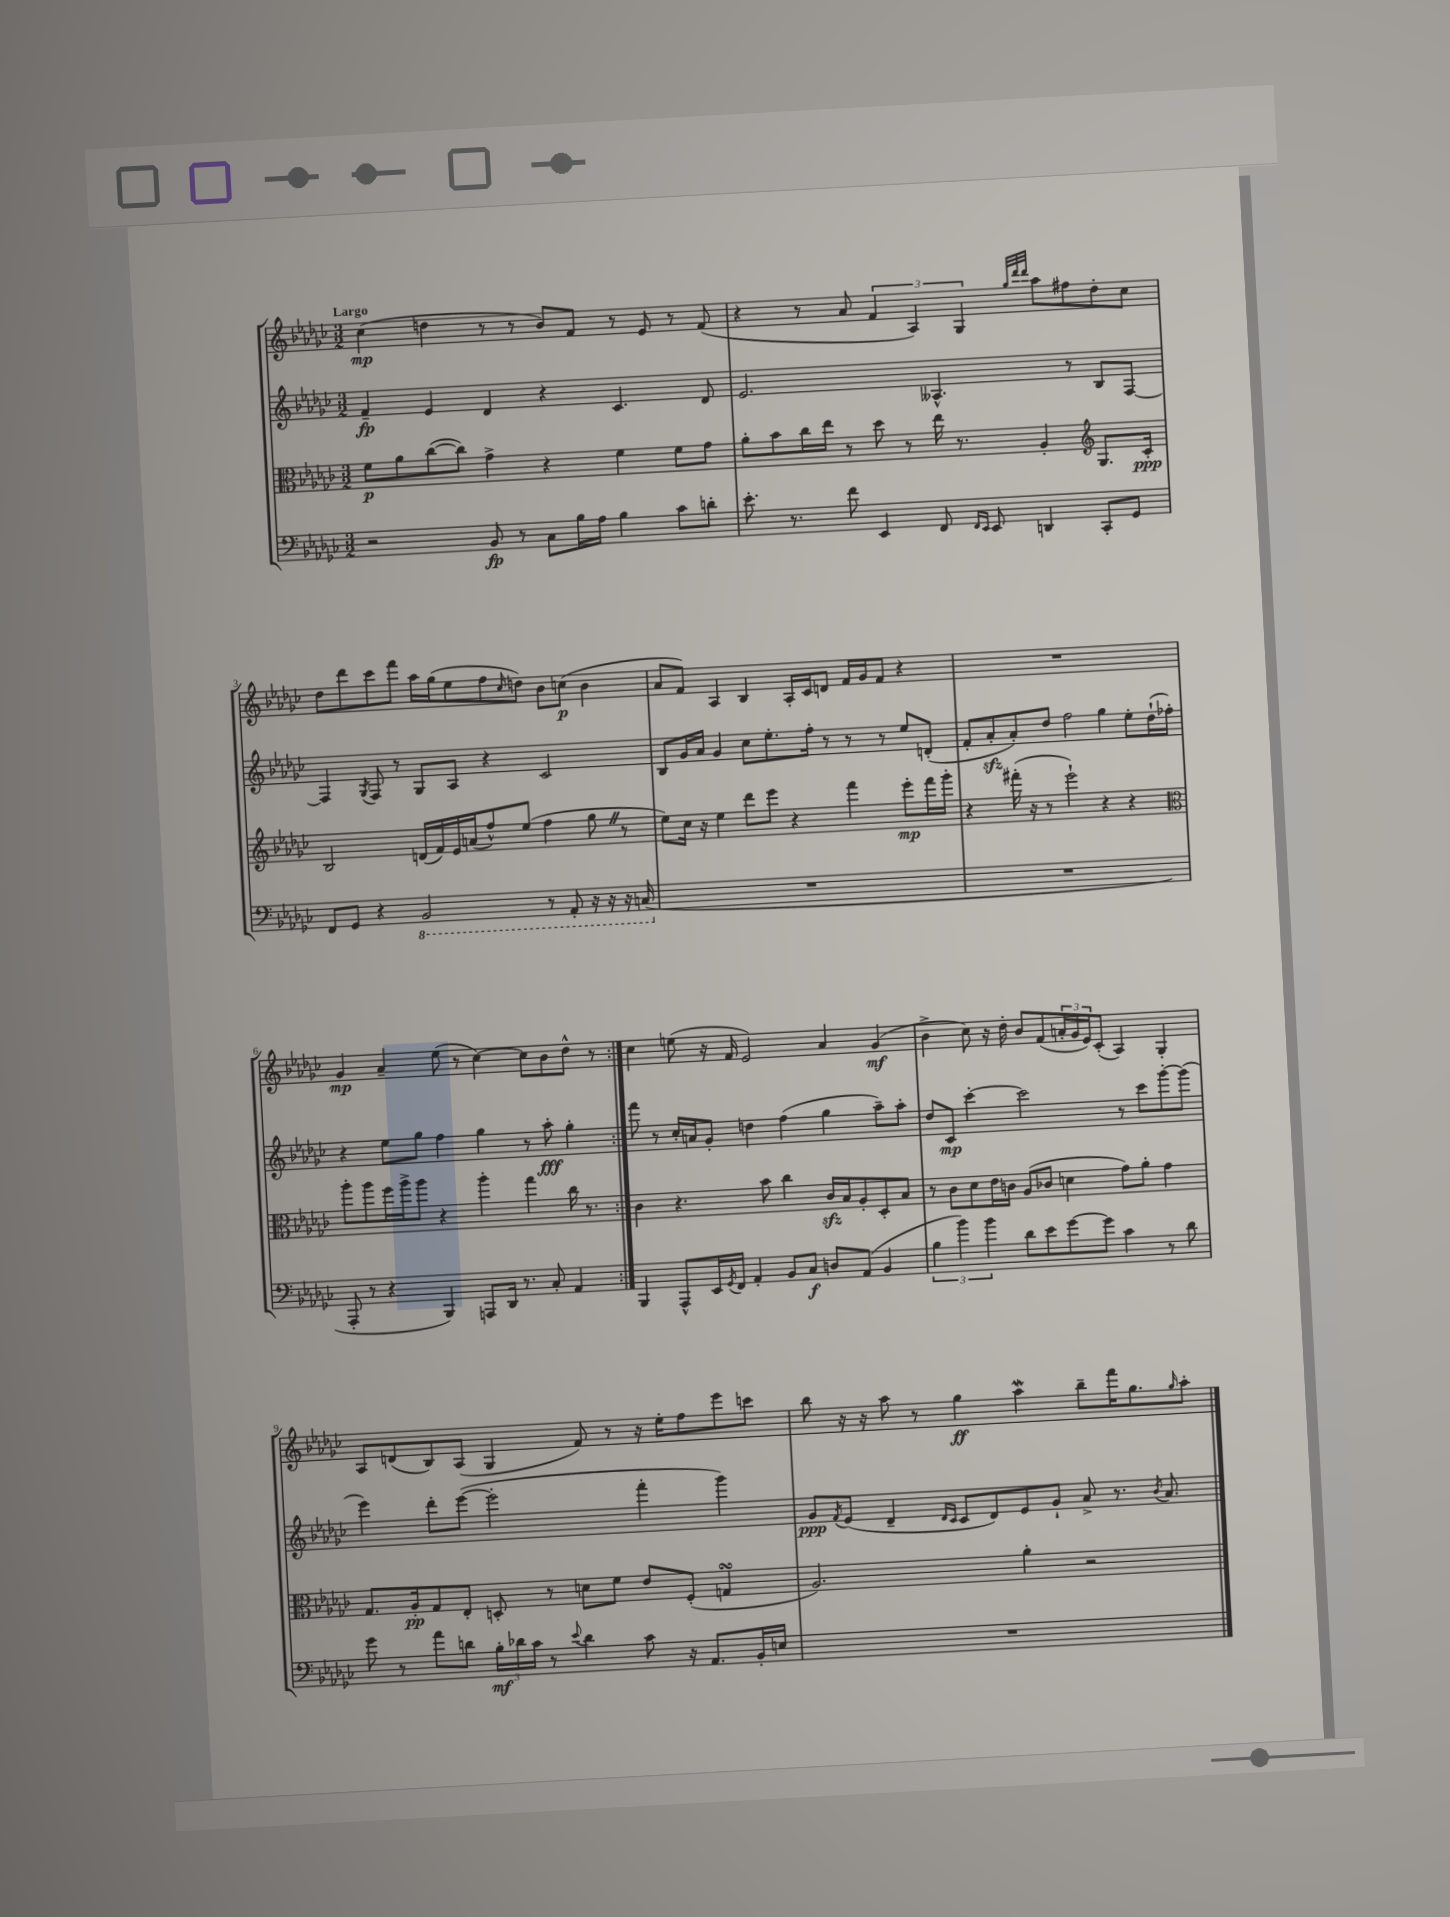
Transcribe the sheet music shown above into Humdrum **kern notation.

**kern	**dynam	**kern	**dynam	**kern	**dynam	**kern	**dynam
*part4	*part4	*part3	*part3	*part2	*part2	*part1	*part1
*staff4	*staff4	*staff3	*staff3	*staff2	*staff2	*staff1	*staff1
*clefF4	*	*clefC3	*	*clefG2	*	*clefG2	*
*k[b-e-a-d-g-c-]	*	*k[b-e-a-d-g-c-]	*	*k[b-e-a-d-g-c-]	*	*k[b-e-a-d-g-c-]	*
*M3/2	*	*M3/2	*	*M3/2	*	*M3/2	*
=1	=1	=1	=1	=1	=1	=1	=1
!	!	!	!	!	!	!LO:TX:a:B:t=Largo	!
2r	.	8f\L	p	4f~/	fp	(4cc-\	mp
.	.	8a-\	.	.	.	.	.
.	.	([8cc-\	.	4e-/	.	4ddn\	.
.	.	8cc-\J])	.	.	.	.	.
8BB-/	fp	4g-^\	.	4d-/	.	8r	.
8r	.	.	.	.	.	8r	.
8C-\L	.	4r	.	4r	.	8b-/L)	.
16B-\L	.	.	.	.	.	8f/J	.
16A-\JJ	.	.	.	.	.	.	.
4B-\	.	4f\	.	4.c-/	.	8r	.
.	.	.	.	.	.	8e-/	.
8c-\L	.	8f\L	.	.	.	8r	.
8dn'\J	.	8g-\J	.	8d-/	.	(8f/	.
=2	=2	=2	=2	=2	=2	=2	=2
8.e-'\	.	8a-'\L	.	2.e-/	.	4r	.
.	.	8b-\	.	.	.	.	.
8.r	.	.	.	.	.	.	.
.	.	16cc-\L	.	.	.	8r	.
.	.	16ee-\JJ	.	.	.	.	.
8f\	.	8r	.	.	.	8a-/	.
4EE-/	.	8dd-\	.	.	.	6f/	.
.	.	8r	.	.	.	.	.
.	.	.	.	.	.	6A-/)	.
8FF/	.	16ee-\	.	4.A--X^^/	.	.	.
.	.	8.r	.	.	.	.	.
.	.	.	.	.	.	6G-/	.
16qqFF/LL	.	.	.	.	.	.	.
16qqEE-/JJ	.	.	.	.	.	.	.
8EE-/	.	.	.	.	.	.	.
.	.	.	.	.	.	32qqgg-/LLL	.
.	.	.	.	.	.	32qqddd-/	.
.	.	.	.	.	.	32qqddd-/JJJ	.
4DDn/	.	4A-'/	.	.	.	8aa-\L	.
.	.	.	.	8r	.	8ff#X\	.
*	*	*clefG2	*	*	*	*	*
8CC-'/L	.	8.G-/L	.	8B-/L	.	8dd-'\	.
8GG-/J	.	.	.	[8F/J	.	8cc-\J	.
.	.	16c-'/Jk	ppp	.	.	.	.
!!LO:LB:g=z
=3	=3	=3	=3	=3	=3	=3	=3
8FF/L	.	2B-/	.	4F/]	.	8dd-\L	.
8GG-/J	.	.	.	.	.	8ddd-\	.
.	.	.	.	8qG-/	.	.	.
4r	.	.	.	8F/	.	8ccc-\	.
.	.	.	.	8r	.	8fff\J	.
*8ba	*	*	*	*	*	*	*
2BBB-/	.	(16dn/LL	.	8G-/L	.	16aa-\LL	.
.	.	16f/)	.	.	.	(16gg-\J	.
.	.	16e-/	.	8A-/J	.	8ee-\	.
.	.	(16an/J	.	.	.	.	.
.	.	8ff^^/)	.	4r	.	8ff\	.
.	.	.	.	.	.	16qqcc-/	.
.	.	(8ee-/J	.	.	.	8ddn\J)	.
8r	.	4ff\	.	2c-/	.	8b-\L	.
8AAA-'/	.	.	.	.	.	(8ccn\J	p
16r	.	8gg-Z\	.	.	.	4b-\	.
16r	.	.	.	.	.	.	.
16r	.	8r	.	.	.	.	.
(16CCn/	.	.	.	.	.	.	.
=4	=4	=4	=4	=4	=4	=4	=4
*X8ba	*	*	*	*	*	*	*
1.r	.	8ee-\L)	.	8B-/L	.	8a-/L	.
.	.	16cc-\Jk	.	16g-/L	.	8f/J)	.
.	.	16r	.	16a-/JJ	.	.	.
.	.	4ee-\	.	4g-/	.	4A-/	.
.	.	8ddd-\L	.	8cc-\L	.	4B-/	.
.	.	8eee-\J	.	8.ee-'\	.	.	.
.	.	4r	.	.	.	16A-'/LL	.
.	.	.	.	16ff'\Jk	.	16c-/J	.
.	.	.	.	8r	.	8dn/J	.
.	.	4fff\	.	8r	.	16f/LL	.
.	.	.	.	.	.	16g-/J	.
.	.	.	.	8r	.	8f/J	.
.	.	8eee-'\L	mp	8ee-/L	.	4r	.
.	.	16fff\L	.	(8dn'/J	.	.	.
.	.	16ggg-'\JJ	.	.	.	.	.
=5	=5	=5	=5	=5	=5	=5	=5
1.r	.	4r	.	8f'/L	.	1.r	.
.	.	.	.	8a-zz'/	.	.	.
.	.	(16fff#X'\	.	8a-'/)	.	.	.
.	.	16r	.	.	.	.	.
.	.	8r	.	8dd-/J	.	.	.
.	.	2eee-`\)	.	2ff\	.	.	.
.	.	4r	.	4gg-\	.	.	.
.	.	4r	.	8ee-'\L	.	.	.
.	.	.	.	(16dd-`\L	.	.	.
.	.	.	.	16ff-X'\JJ)	.	.	.
!!LO:LB:g=z
=6	=6	=6	=6	=6	=6	=6	=6
*	*	*clefC3	*	*	*	*	*
8AAA-'/	.	8aa-'\L	.	4r	.	4g-/	mp
8r	.	8aa-\	.	.	.	.	.
4r	.	16ff\L	.	8ee-\L	.	4a-~/	.
.	.	16aa-^\J	.	.	.	.	.
.	.	8aa-\J	.	8gg-\J	.	.	.
4BBB-/)	.	4r	.	4ff\	.	(8ee-\	.
.	.	.	.	.	.	8r	.
8AAAn/L	.	4aa-'\	.	4gg-\	.	[4cc-\)	.
16DD-/Jk	.	.	.	.	.	.	.
8.r	.	.	.	.	.	.	.
.	.	4gg-\	.	8r	.	8cc-\L]	.
8C-'/	.	.	.	8aa-'\	fff	8b-\	.
4AA-/	.	16cc-\	.	4gg-'\	.	8dd-^^\J	.
.	.	8.r	.	.	.	.	.
.	.	.	.	.	.	8r	.
=7:|!	=7:|!	=7:|!	=7:|!	=7:|!	=7:|!	=7:|!	=7:|!
4BBB-/	.	4c-\	.	8fff\	.	4cc-\	.
.	.	.	.	8r	.	.	.
8AAA-^^/L	.	4.r	.	16cc-'/LL	.	(8een\	.
.	.	.	.	16an/J	.	.	.
16EE-/L	.	.	.	8g-'/J	.	16r	.
8qGG-/	.	.	.	.	.	.	.
16FF/JJ	.	.	.	.	.	16f/	.
4AA-'/	.	.	.	4ddn\	.	2e-/)	.
.	.	8b-\	.	.	.	.	.
8BB-/L	.	4cc-\	.	(4ff\	.	.	.
8C-/J	f	.	.	.	.	.	.
8Dn/L	.	16c-zz/LL	.	4gg-\	.	4a-/	.
.	.	16B-/J	.	.	.	.	.
(8AA-/J	.	8A-'/	.	.	.	.	.
4BB-/	.	8D-'/	.	8aa-~\L)	.	(4g-/	mf
.	.	8B-/J	.	8aa-'\J	.	.	.
=8	=8	=8	=8	=8	=8	=8	=8
6B-\	.	8r	.	8dd-/L	.	4b-^\	.
.	.	8c-\L	.	8c-/J	mp	.	.
6b-\)	.	.	.	.	.	.	.
.	.	8d-\	.	[4ccc-'\	.	8cc-\)	.
6b-\	.	.	.	.	.	.	.
.	.	16e-\L	.	.	.	16r	.
.	.	16cn\JJ	.	.	.	16dd-'\	.
8d-\L	.	(8A-/L	.	2ccc-\]	.	8b-/L	.
8e-\	.	8c-X/J	.	.	.	(8f/	.
[8g-\	.	4dn\	.	.	.	24an'/L	.
.	.	.	.	.	.	24g-/	.
.	.	.	.	.	.	24e-/J)	.
8g-\J]	.	.	.	.	.	(8c-'/J	.
4c-\	.	8g-\L)	.	8r	.	4A-/)	.
.	.	8a-'\J	.	8ccc-\L	.	.	.
8r	.	4g-\	.	[8ggg-'\	.	4G-'/	.
8d-\	.	.	.	(8ggg-\J]	.	.	.
!!LO:LB:g=z
=9	=9	=9	=9	=9	=9	=9	=9
8g-\	.	8.G-/L	.	4eee-\)	.	8A-/L	.
8r	.	.	.	.	.	(8dn/	.
.	.	16A-'/k	pp	.	.	.	.
8a-\L	.	8G-/	.	8ddd-'\L	.	8B-/)	.
8dn\J	.	8E-'/J	.	([8eee-\J	.	(8A-/J	.
24B-'\LL	mf	8Dn'/	.	2eee-'\]	.	4G-/	.
24d-X\	.	.	.	.	.	.	.
24c-\JJ	.	.	.	.	.	.	.
8r	.	8r	.	.	.	.	.
8qqe-/	.	.	.	.	.	.	.
4d-\	.	8dn\L	.	.	.	8f/)	.
.	.	8f\J	.	.	.	8r	.
8c-\	.	8e-/L	.	4fff'\	.	16r	.
.	.	.	.	.	.	16ee-'\KL	.
16r	.	(8F'/J	.	.	.	8ff\	.
8.AA-/L	.	.	.	.	.	.	.
.	.	4GnsSsS/	.	4ggg-\)	.	8eee-\	.
16BB-'/L	.	.	.	.	.	8cccn\J	.
16En/JJ	.	.	.	.	.	.	.
=10	=10	=10	=10	=10	=10	=10	=10
1.r	.	2.A-/)	.	8g-/L	ppp	8bb-\	.
.	.	.	.	8qf/	.	.	.
.	.	.	.	(8e-/J	.	16r	.
.	.	.	.	.	.	16r	.
.	.	.	.	4d-~/	.	8aa-\	.
.	.	.	.	.	.	8r	.
.	.	.	.	16qqd-/LL	.	.	.
.	.	.	.	16qqc-/JJ	.	.	.
.	.	.	.	8c-/L	.	4gg-\	ff
.	.	.	.	8d-/)	.	.	.
.	.	4a-'\	.	8e-/	.	4aa-W\	.
.	.	.	.	8g-`/J	.	.	.
.	.	2r	.	8a-^/	.	8bb-~\L	.
.	.	.	.	8.r	.	16fff\K	.
.	.	.	.	.	.	8.gg-\	.
.	.	.	.	8qb-/	.	.	.
.	.	.	.	8.a-/	.	.	.
.	.	.	.	.	.	16qqgg-/	.
.	.	.	.	.	.	8aa-'\J	.
==	==	==	==	==	==	==	==
*-	*-	*-	*-	*-	*-	*-	*-
